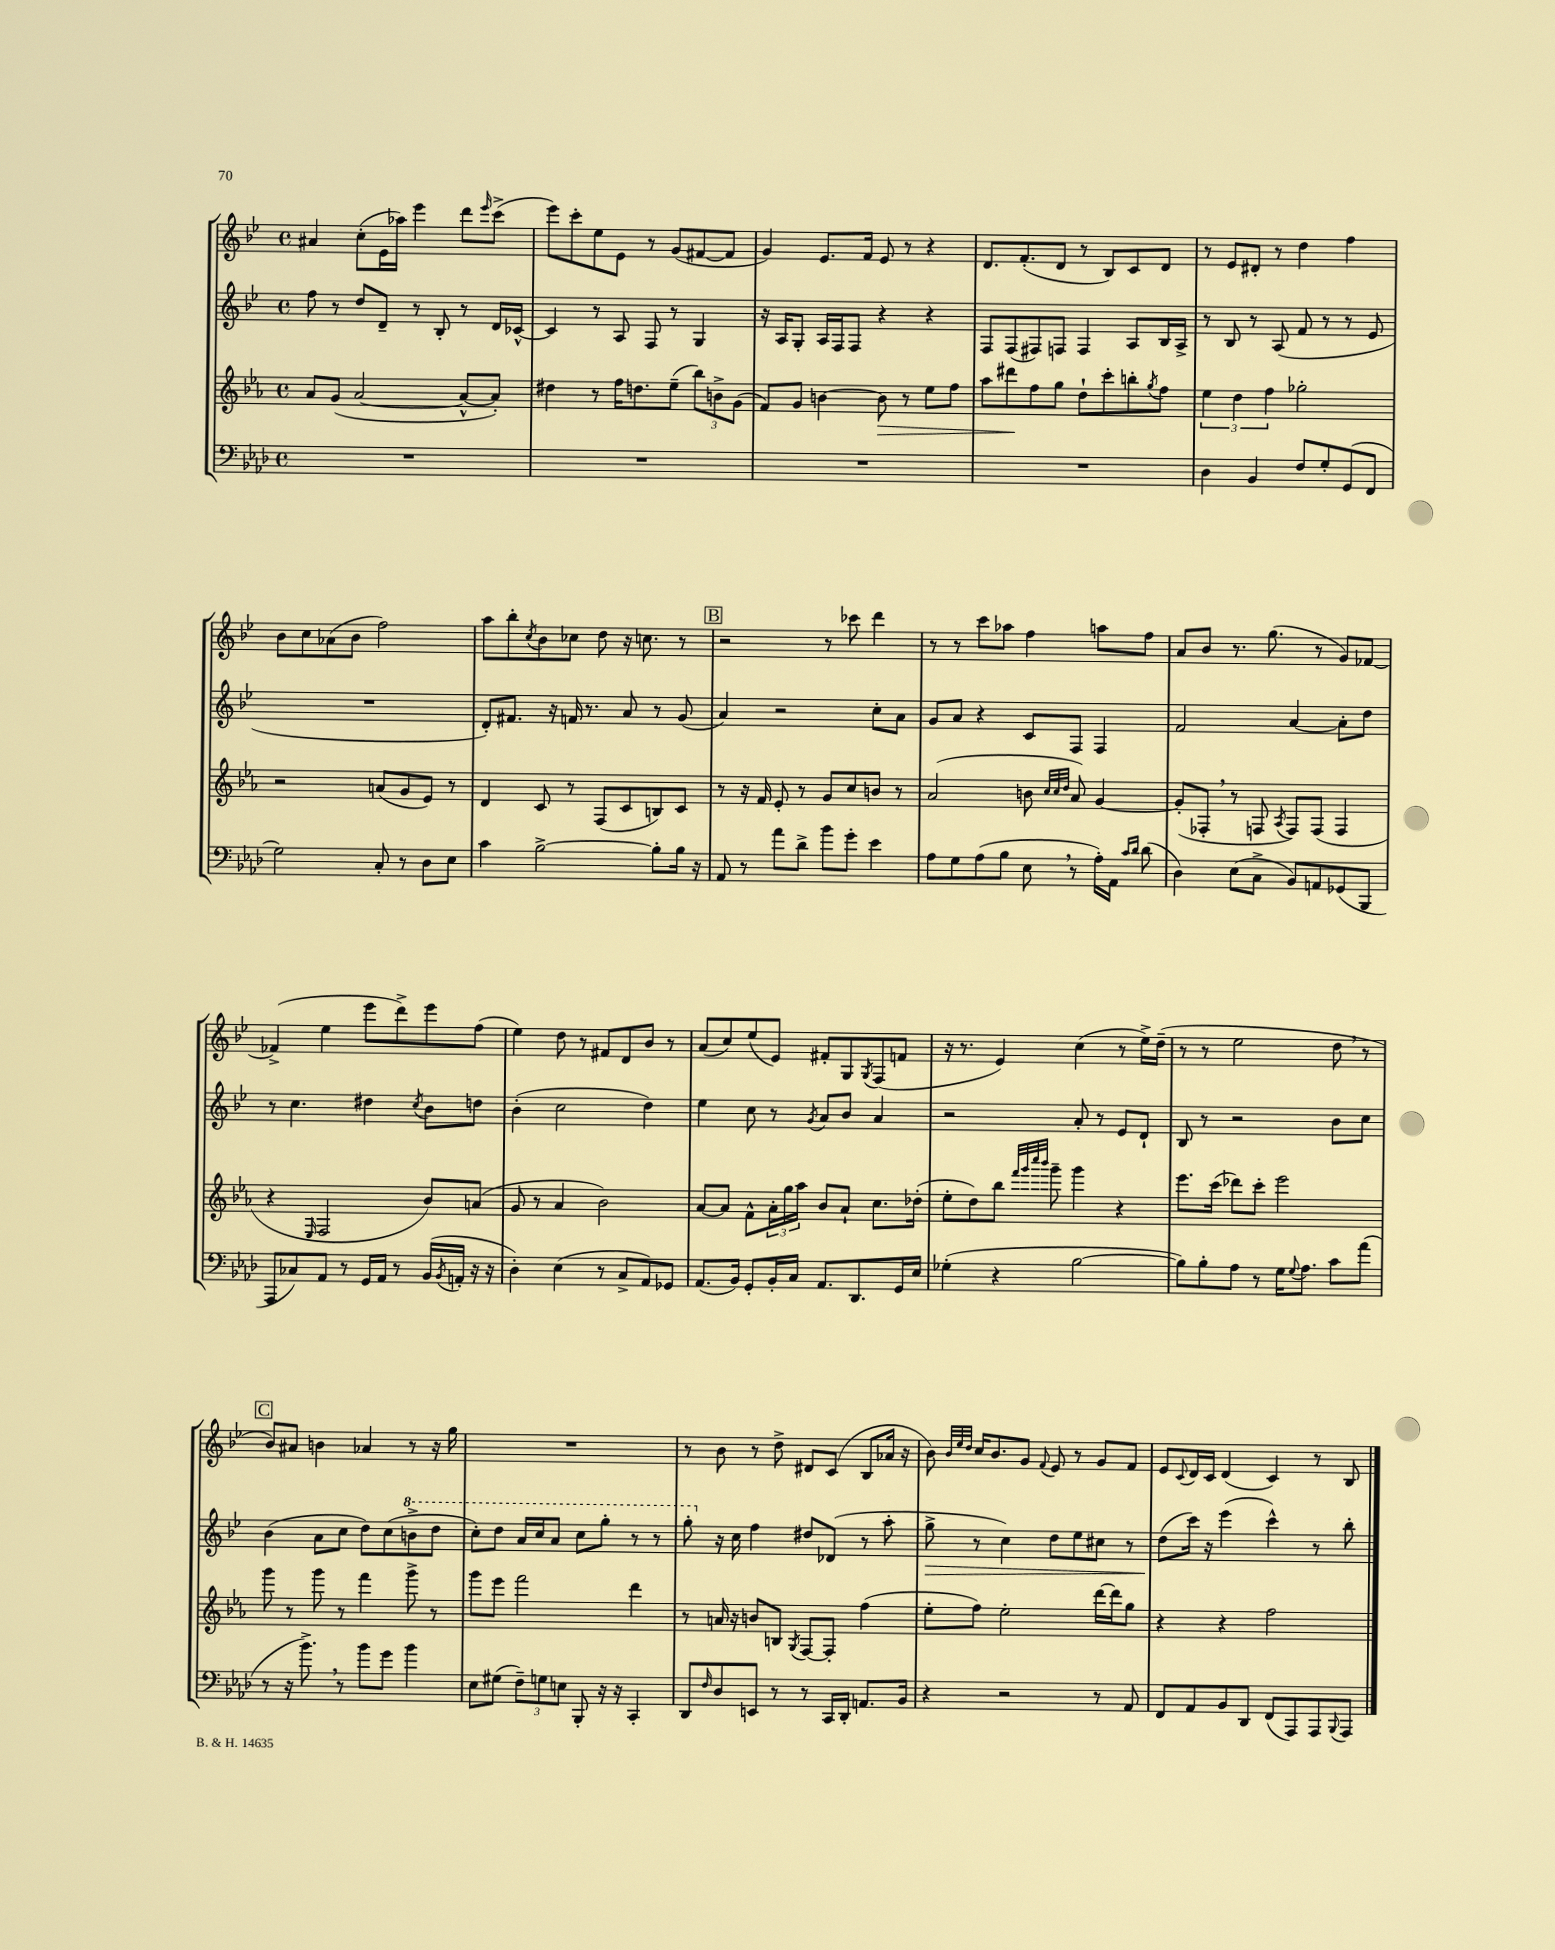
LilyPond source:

<<
\new StaffGroup <<
\new Staff = "s0" {
    \clef treble \key bes \major \defaultTimeSignature \time 4/4
    ais'4 c''8-.( ees'16 aes''16) ees'''4 d'''8 \grace { ees'''16 } c'''8->( |
    ees'''8) c'''8-. ees''8 ees'8 r8 g'8( fis'8~ fis'8 |
    g'4) ees'8. f'16 ees'8 r8 r4 |
    d'8. f'8.-.( d'8 r8 bes8) c'8 d'8 |
    r8 ees'8 dis'8-. r8 d''4 f''4 |
    bes'8 c''8 aes'8( bes'8 f''2) |
    a''8 bes''8-. \acciaccatura { c''8 } bes'8 ces''8 d''8 r16 c''8. r8 |
    \mark \markup { \box "B" } r2 r8 ces'''8 d'''4 |
    r8 r8 c'''8 aes''8 f''4 a''8 f''8 |
    a'8 bes'8 r8. g''8.( r8 g'8) fes'8~ |
    fes'4->( ees''4 ees'''8 d'''8->) ees'''8 f''8( |
    ees''4) d''8 r8 fis'8 d'8 bes'8 r8 |
    a'8( c''8) ees''8( ees'8) fis'8-. g8 \acciaccatura { g8 } f8( f'8 |
    r16 r8. ees'4) c''4( r8 ees''16->) d''16--( |
    r8 r8 ees''2 d''8 \breathe r8 |
    \mark \markup { \box "C" } bes'8) ais'8 b'4 aes'4 r8 r16 g''16 |
    R1 |
    r8 bes'8 r8 d''8-> dis'8 c'8( bes8 aes'16 r16 |
    bes'8) \grace { bes'32 ees''32 d''32 } c''16 bes'8. g'8 \appoggiatura { f'8 } ees'8 r8 g'8 f'8 |
    ees'8 \appoggiatura { c'8 } d'16 c'16 d'4( c'4) r8 bes8 \bar "|." |
}
\new Staff = "s1" {
    \clef treble \key bes \major \defaultTimeSignature \time 4/4
    f''8 r8 d''8 d'8-- r8 bes8-. r8 d'16 ces'16~-^ |
    ces'4 r8 a8 f8 r8 g4 |
    r16 a16 g8-. a16 f16 f8 r4 r4 |
    f8 f8( fis8) f8 f4 a8 bes16 a16-> |
    r8 bes8 r8 a8( f'8 r8 r8 ees'8 |
    R1 |
    d'8-.) fis'8. r16 f'16 r8. a'8 r8 g'8( |
    \mark \markup { \box "B" } a'4) r2 c''8-. a'8 |
    g'8 a'8 r4 c'8 f8 f4 |
    f'2 a'4~ a'8-. d''8 |
    r8 c''4. dis''4 \acciaccatura { c''8 } bes'8 d''8 |
    bes'4-.( c''2 d''4) |
    ees''4 c''8 r8 \acciaccatura { g'8 } a'8 bes'8 a'4 |
    r2 a'8-. r8 ees'8 d'8-! |
    bes8 r8 r2 bes'8 c''8 |
    \mark \markup { \box "C" } bes'4( a'8 c''8 d''8) c''8( \ottava #1 b''8-> d'''8 |
    c'''8-.) d'''8 a''16 c'''16 a''8 c'''8 g'''8-. r8 r8 |
    g'''8-. \ottava #0 r16 c''16 f''4 dis''8 des'8( r8 a''8-. |
    g''8->\> r8 c''4) d''8 ees''8 cis''8 r8 |
    d''8\!( c'''16) r16 ees'''4( c'''4-^) r8 bes''8-. \bar "|." |
}
\new Staff = "s2" {
    \clef treble \key ees \major \defaultTimeSignature \time 4/4
    aes'8 g'8( aes'2~ aes'8~-^ aes'8-.) |
    dis''4 r8 f''16 d''8. ees''8--( \tuplet 3/2 { bes''8) b'8-> g'8( } |
    f'8) g'8 b'4~ b'8\> r8 ees''8 f''8 |
    aes''8 dis'''8\! f''8 g''8 d''8-! c'''8-. b''8-. \acciaccatura { g''8 } f''8 |
    \tuplet 3/2 { ees''4 d''4 f''4 } ges''2-. |
    r2 a'8( g'8 ees'8) r8 |
    d'4 c'8 r8 f8( c'8 b8) c'8 |
    \mark \markup { \box "B" } r8 r16 f'16 ees'8-. r8 g'8 c''8 b'8 r8 |
    aes'2( b'8 \grace { c''32 c''32 d''32 } aes'8) g'4~ |
    g'8-.( fes8-. \breathe r8 f8 \acciaccatura { aes8 } f8) f8( f4 |
    r4 \grace { ees16 } f2 bes'8) a'8( |
    g'8 r8 aes'4 bes'2) |
    aes'8~ aes'8 f'8-^ \tuplet 3/2 { aes'16-. g''16 aes''16 } bes'8 aes'8-! c''8. des''16-.( |
    ees''8-. d''8) bes''8 \grace { f'''32 g'''32 c''''32 bes'''32 } g'''8-- g'''4 r4 |
    ees'''8. c'''16( des'''8) c'''8-. ees'''2 |
    \mark \markup { \box "C" } g'''8 r8 g'''8 r8 f'''4 g'''8-> r8 |
    g'''8 ees'''8 f'''2 d'''4 |
    r8 a'16 r16 b'8 b8 \acciaccatura { g8 } f8~ f8-. f''4( |
    ees''8-. f''8) ees''2-. d'''16~ d'''16 g''8 |
    r4 r4 f''2 \bar "|." |
}
\new Staff = "s3" {
    \clef bass \key aes \major \defaultTimeSignature \time 4/4
    R1 |
    R1 |
    R1 |
    R1 |
    des4 bes,4 f8 g8-. g,8( f,8 |
    g2) c8-. r8 des8 ees8 |
    c'4 bes2~-> bes8-. bes16 r16 |
    \mark \markup { \box "B" } aes,8 r8 aes'8 des'8-> bes'8 g'8-. ees'4 |
    aes8 g8 aes8( bes8 ees8 \breathe r8 aes16-.) aes,16 \grace { c'16 des'16 } des'8( |
    des4) ees8( c8-> bes,8) a,8 ges,8( bes,,8 |
    aes,,8 ces8) aes,8 r8 g,16 aes,16 r8 bes,16( \acciaccatura { bes,8 } a,16-. r16 r16 |
    des4-.) ees4( r8 c8-> aes,8) ges,8 |
    aes,8.( bes,16) g,8-. bes,16-. c16 aes,8. des,8. g,16 ees16 |
    ges4-.( r4 bes2~ |
    bes8) bes8-. aes8 r8 g16 \appoggiatura { g8 } aes8. c'8 aes'8( |
    \mark \markup { \box "C" } r8 r16 bes'8.->) \breathe r8 bes'8 g'8 bes'4 |
    ees8 gis8( \tuplet 3/2 { f8--) g8 e8 } bes,,8-. r16 r16 c,4-. |
    des,8 \grace { f16 } des8 e,8 r8 r8 c,16 des,16-. a,8. bes,16 |
    r4 r2 r8 aes,8 |
    f,8 aes,8 bes,8 des,8 f,8( aes,,8) aes,,8 \appoggiatura { bes,,8 } aes,,8 \bar "|." |
}
>>
>>
\layout { \context { \Score \remove "Bar_number_engraver" } }
